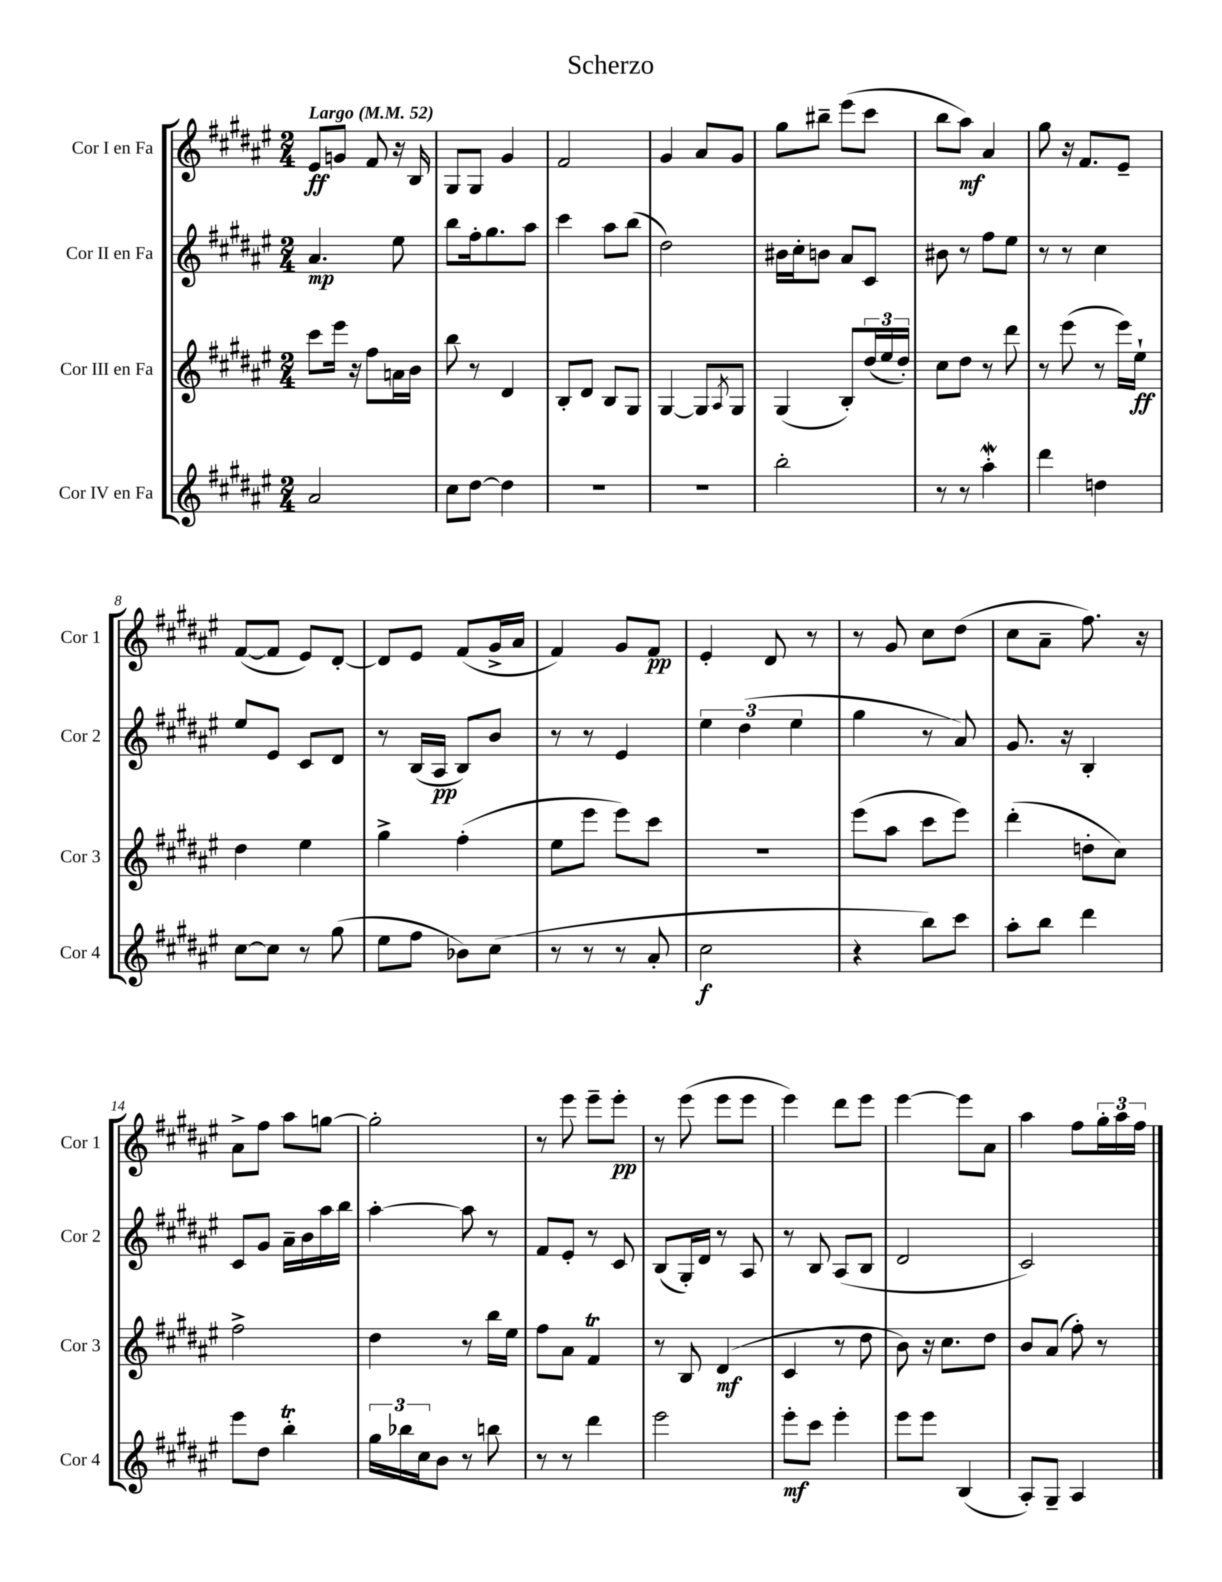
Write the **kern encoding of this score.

**kern	**kern	**kern	**kern
*staff4	*staff3	*staff2	*staff1
*clefG2	*clefG2	*clefG2	*clefG2
*k[f#c#g#d#a#e#]	*k[f#c#g#d#a#e#]	*k[f#c#g#d#a#e#]	*k[f#c#g#d#a#e#]
*M2/4	*M2/4	*M2/4	*M2/4
*MM52	*MM52	*MM52	*MM52
2a#	8ccc#	4.a#	8e#
.	16eee#	.	8g
.	16r	.	.
.	8ff#	.	8f#
.	16a	8ee#	16r
.	16b	.	16B
=	=	=	=
8cc#	8bb	8bb	8G#
[8dd#	8r	16ff#'	8G#
.	.	8.gg#	.
4dd#]	4d#	.	4g#
.	.	8aa#	.
=	=	=	=
2r	8B'	4ccc#	2f#
.	8d#	.	.
.	8B	8aa#	.
.	8G#	(8bb	.
=	=	=	=
2r	[4G#	2dd#)	4g#
.	8G#]	.	8a#
.	8qA#	.	.
.	8G#	.	8g#
=	=	=	=
2bb'	(4G#	16b#	8gg#
.	.	16cc#'	.
.	.	8b	8bb#~
.	8B')	8a#	(8eee#
.	(24dd#	8c#	8ccc#
.	24ee#	.	.
.	24dd#')	.	.
=	=	=	=
8r	8cc#	8b#	8bb
8r	8dd#	8r	8aa#)
4aa#'	8r	8ff#	4a#
.	8ddd#	8ee#	.
=	=	=	=
4ddd#	8r	8r	8gg#
.	(8eee#	8r	16r
.	.	.	8.f#
4dd	8r	4cc#	.
.	16eee#)	.	8e#~
.	16ee#`	.	.
=	=	=	=
[8cc#	4dd#	8ee#	([8f#
8cc#]	.	8e#	8f#]
8r	4ee#	8c#	8e#)
(8gg#	.	8d#	[8d#'
=	=	=	=
8ee#	4gg#^	8r	8d#]
8ff#	.	(16B	8e#
.	.	16A#	.
8b-)	(4ff#'	8B)	(8f#
(8cc#	.	8b	16g#^
.	.	.	16a#
=	=	=	=
8r	8ee#	8r	4f#)
8r	8eee#	8r	.
8r	8eee#)	4e#	8g#
8a#'	8ccc#	.	8f#
=	=	=	=
2cc#	2r	6ee#	4e#'
.	.	(6dd#	.
.	.	.	8d#
.	.	6ee#	.
.	.	.	8r
=	=	=	=
4r	(8eee#	4gg#	8r
.	8aa#	.	8g#
8bb)	8ccc#	8r	8cc#
8ccc#	8eee#)	8a#)	(8dd#
=	=	=	=
8aa#'	(4ddd#'	8.g#	8cc#
8bb	.	.	8a#~
.	.	16r	.
4ddd#	8dd'	4B'	8.ff#)
.	8cc#)	.	.
.	.	.	16r
=	=	=	=
8eee#	2ff#^	8c#	8a#^
8dd#	.	8g#	8ff#
4bb'	.	16a#~	8aa#
.	.	16b	.
.	.	16aa#	[8gg
.	.	16bb	.
=	=	=	=
24gg#	4dd#	[4aa#'	2gg']
24bb-	.	.	.
24cc#	.	.	.
8b	.	.	.
8r	8r	8aa#]	.
8bb	16bb	8r	.
.	16ee#	.	.
=	=	=	=
8r	8ff#	8f#	8r
8r	8a#	8e#'	8eee#
4ddd#	4f#	8r	8eee#~
.	.	8c#	8eee#'
=	=	=	=
2eee#	8r	(8B	8r
.	8B	16G#')	(8eee#
.	.	16d#	.
.	(4d#	8r	8eee#
.	.	8A#	8eee#
=	=	=	=
8eee#'	4c#	8r	4eee#)
8ccc#	.	8B	.
4eee#'	8r	(8A#	8ddd#
.	8dd#	8B	8eee#
=	=	=	=
8eee#	8b)	2d#	[4eee#
8eee#	16r	.	.
.	8.cc#	.	.
(4B	.	.	8eee#]
.	8dd#	.	8a#
=	=	=	=
8A#')	8b	2c#)	4aa#
8G#~	(8a#	.	.
4A#	8ff#')	.	8ff#
.	8r	.	24gg#'
.	.	.	24aa#
.	.	.	24ff#
==	==	==	==
*-	*-	*-	*-
